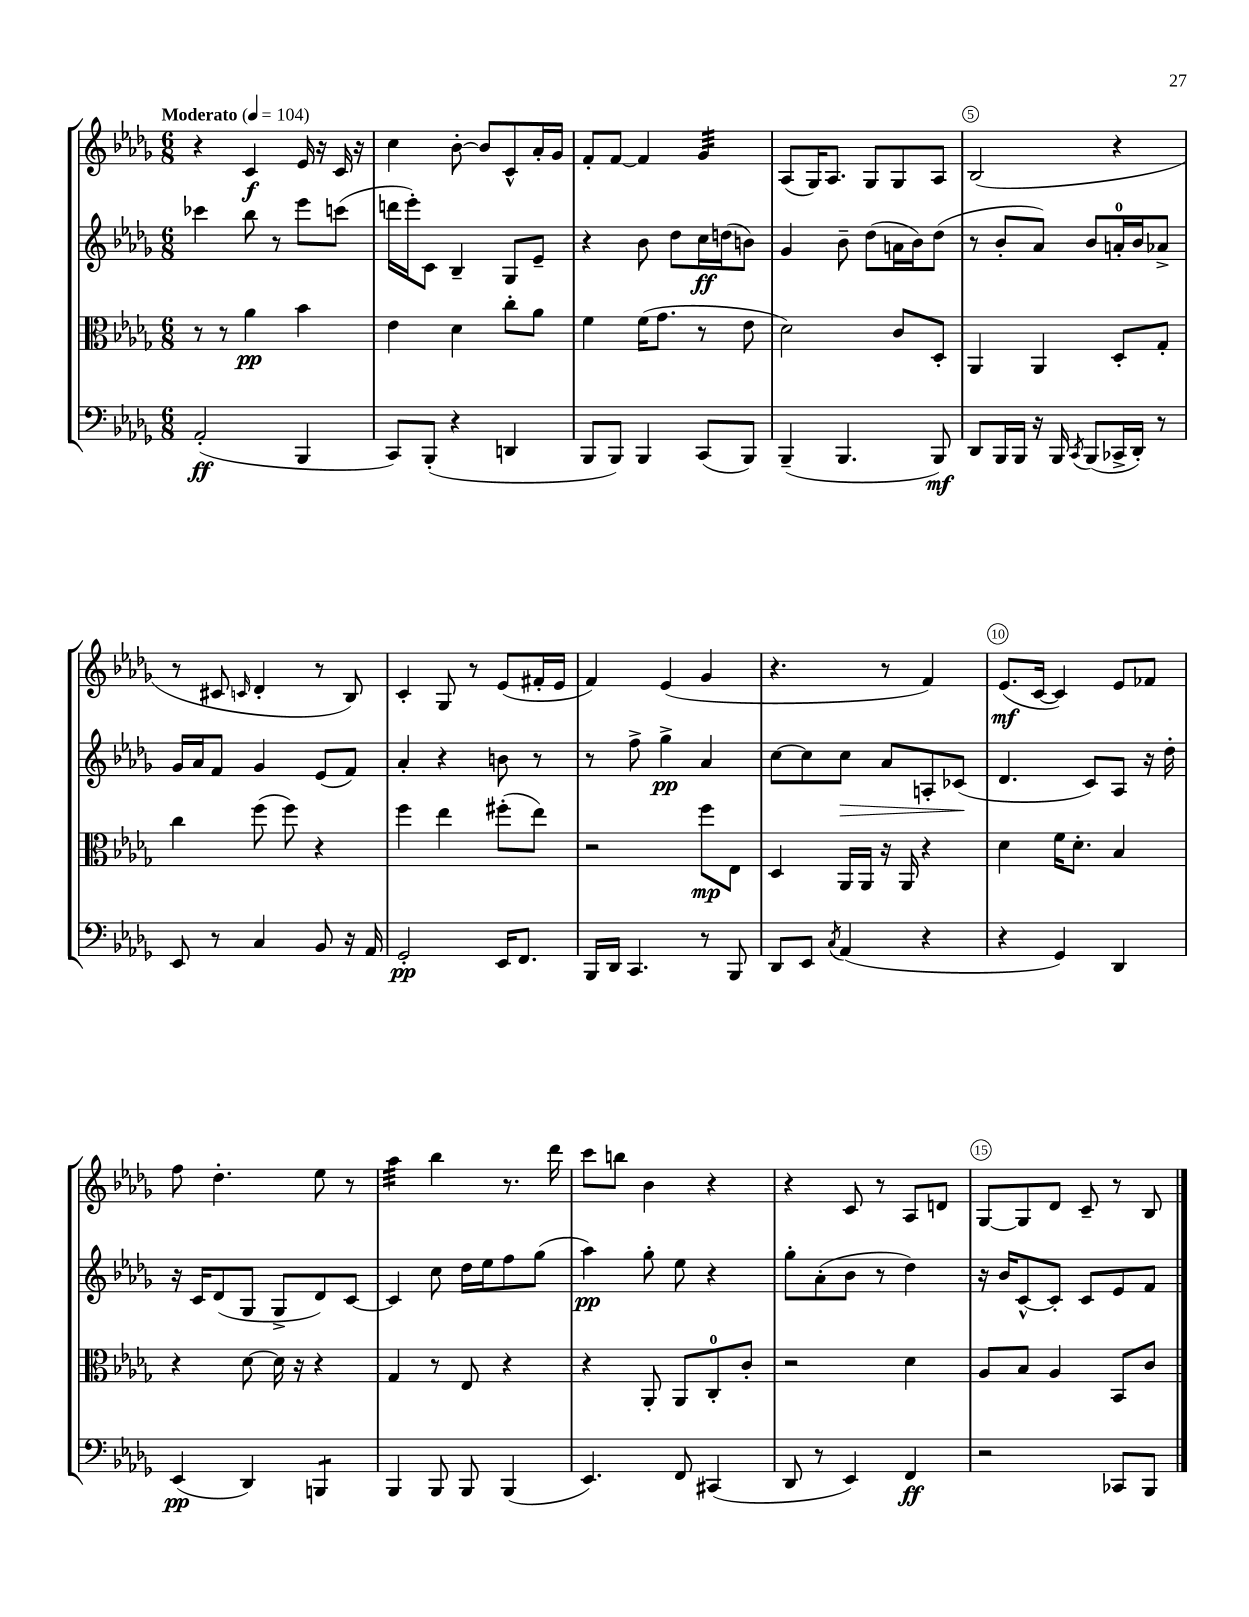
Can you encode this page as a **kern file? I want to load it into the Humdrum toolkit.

**kern	**dynam	**kern	**dynam	**kern	**dynam	**kern	**dynam
*part4	*part4	*part3	*part3	*part2	*part2	*part1	*part1
*staff4	*staff4	*staff3	*staff3	*staff2	*staff2	*staff1	*staff1
*clefF4	*	*clefC3	*	*clefG2	*	*clefG2	*
*k[b-e-a-d-g-]	*	*k[b-e-a-d-g-]	*	*k[b-e-a-d-g-]	*	*k[b-e-a-d-g-]	*
*M6/8	*	*M6/8	*	*M6/8	*	*M6/8	*
*MM104	*	*MM104	*	*MM104	*	*MM104	*
=1	=1	=1	=1	=1	=1	=1	=1
!	!	!	!	!	!	!LO:TX:a:B:t=Moderato	!
(2AA-'/	ff	8r	.	4ccc-X\	.	4r	.
.	.	8r	.	.	.	.	.
.	.	4a-\	pp	8bb-\	.	4c/	f
.	.	.	.	8r	.	.	.
4BBB-/	.	4b-\	.	8eee-\L	.	16e-/	.
.	.	.	.	.	.	16r	.
.	.	.	.	(8cccn\J	.	16c/	.
.	.	.	.	.	.	16r	.
=2	=2	=2	=2	=2	=2	=2	=2
8CC/L)	.	4e-\	.	16dddn\LL	.	4cc\	.
.	.	.	.	16eee-'\J)	.	.	.
(8BBB-'/J	.	.	.	8c\J	.	.	.
4r	.	4d-\	.	4B-~/	.	[8b-'\	.
.	.	.	.	.	.	8b-/L]	.
4DDn/	.	8cc'\L	.	8G-/L	.	8c^^/	.
.	.	8a-\J	.	8e-~/J	.	16a-'/L	.
.	.	.	.	.	.	16g-/JJ	.
=3	=3	=3	=3	=3	=3	=3	=3
8BBB-/L	.	4f\	.	4r	.	8f'/L	.
8BBB-/J)	.	.	.	.	.	[8f/J	.
4BBB-/	.	(16f\KL	.	8b-\	.	4f/]	.
.	.	8.g-\J	.	.	.	.	.
.	.	.	.	8dd-\L	.	.	.
*	*	*	*	*	*	*tremolo	*
(8CC/L	.	8r	.	16cc\L	ff	32g-/LLL	.
.	.	.	.	.	.	32g-/	.
.	.	.	.	(16ddn\J	.	32g-/	.
.	.	.	.	.	.	32g-/	.
8BBB-/J)	.	8e-\	.	8bn\J)	.	32g-/	.
.	.	.	.	.	.	32g-/	.
.	.	.	.	.	.	32g-/	.
.	.	.	.	.	.	32g-/JJJ	.
*	*	*	*	*	*	*Xtremolo	*
=4	=4	=4	=4	=4	=4	=4	=4
(4BBB-~/	.	2d-\)	.	4g-/	.	(8A-/L	.
.	.	.	.	.	.	16G-/K)	.
.	.	.	.	.	.	8.A-/J	.
4.BBB-/	.	.	.	8b-~\	.	.	.
.	.	.	.	(8dd-\L	.	8G-/L	.
.	.	8c/L	.	16an\L	.	8G-/	.
.	.	.	.	16b-\J)	.	.	.
8BBB-/)	mf	8D-'/J	.	(8dd-\J	.	8A-/J	.
=5	=5	=5	=5	=5	=5	=5	=5
8DD-/L	.	4AA-/	.	8r	.	(2B-/	.
16BBB-/L	.	.	.	8b-'/L	.	.	.
16BBB-/JJ	.	.	.	.	.	.	.
16r	.	4AA-/	.	8a-/J)	.	.	.
16BBB-/	.	.	.	.	.	.	.
8qCC/	.	.	.	.	.	.	.
(8BBB-/L	.	.	.	8b-/L	.	.	.
16CC-X^/L	.	8D-'/L	.	16an'/L	.	4r	.
16DD-'/JJ)	.	.	.	16b-/J	.	.	.
8r	.	8G-'/J	.	8a-X^/J	.	.	.
!!LO:LB:g=z
=6	=6	=6	=6	=6	=6	=6	=6
8EE-/	.	4cc\	.	16g-/LL	.	8r	.
.	.	.	.	16a-/J	.	.	.
8r	.	.	.	8f/J	.	8c#X/	.
.	.	.	.	.	.	16qqcn/	.
4C/	.	(8ff\	.	4g-/	.	4d-'/	.
.	.	8ff\)	.	.	.	.	.
8BB-/	.	4r	.	(8e-/L	.	8r	.
16r	.	.	.	8f/J)	.	8B-/)	.
16AA-/	.	.	.	.	.	.	.
=7	=7	=7	=7	=7	=7	=7	=7
2GG-'/	pp	4ff\	.	4a-'/	.	4c'/	.
.	.	4ee-\	.	4r	.	8G-/	.
.	.	.	.	.	.	8r	.
16EE-/KL	.	(8ff#X'\L	.	8bn\	.	(8e-/L	.
8.FF/J	.	.	.	.	.	.	.
.	.	8ee-\J)	.	8r	.	16f#X'/L	.
.	.	.	.	.	.	16e-/JJ	.
=8	=8	=8	=8	=8	=8	=8	=8
16BBB-/LL	.	2r	.	8r	.	4f/)	.
16DD-/JJ	.	.	.	.	.	.	.
4.CC/	.	.	.	8ff^\	.	.	.
.	.	.	.	4gg-^\	pp	(4e-/	.
8r	.	8ff\L	mp	4a-/	.	4g-/	.
8BBB-/	.	8E-\J	.	.	.	.	.
=9	=9	=9	=9	=9	=9	=9	=9
8DD-/L	.	4D-/	.	[8cc\L	.	4.r	.
8EE-/J	.	.	.	8cc\]	.	.	.
8qC/	.	.	.	.	.	.	.
!	!	!	!	!	!LO:HP:b	!	!
(4AA-/	.	16AA-/LL	.	8cc\J	>	.	.
.	.	16AA-/JJ	.	.	.	.	.
.	.	16r	.	8a-/L	.	8r	.
.	.	16AA-/	.	.	.	.	.
4r	.	4r	.	8An'/	.	4f/)	.
.	.	.	.	(8c-X/J	.	.	.
.	.	.	.	.	]	.	.
=10	=10	=10	=10	=10	=10	=10	=10
4r	.	4d-\	.	4.d-/	.	(8.e-/L	mf
.	.	.	.	.	.	[16c/Jk	.
4GG-/)	.	16f\KL	.	.	.	4c/])	.
.	.	8.d-'\J	.	.	.	.	.
.	.	.	.	8c/L)	.	.	.
4DD-/	.	4B-/	.	8A-/J	.	8e-/L	.
.	.	.	.	16r	.	8f-X/J	.
.	.	.	.	16dd-'\	.	.	.
!!LO:LB:g=z
=11	=11	=11	=11	=11	=11	=11	=11
(4EE-/	pp	4r	.	16r	.	8ff\	.
.	.	.	.	16c/KL	.	.	.
.	.	.	.	(8d-/	.	4.dd-'\	.
4DD-/)	.	[8d-\	.	8G-/J	.	.	.
.	.	16d-\]	.	8G-^/L	.	.	.
.	.	16r	.	.	.	.	.
*tremolo	*	*	*	*	*	*	*
8BBBn/L	.	4r	.	8d-/)	.	8ee-\	.
8BBBn/J	.	.	.	[8c/J	.	8r	.
*Xtremolo	*	*	*	*	*	*	*
=12	=12	=12	=12	=12	=12	=12	=12
*	*	*	*	*	*	*tremolo	*
4BBB-/	.	4G-/	.	4c/]	.	32aa-\LLL	.
.	.	.	.	.	.	32aa-\	.
.	.	.	.	.	.	32aa-\	.
.	.	.	.	.	.	32aa-\	.
.	.	.	.	.	.	32aa-\	.
.	.	.	.	.	.	32aa-\	.
.	.	.	.	.	.	32aa-\	.
.	.	.	.	.	.	32aa-\JJJ	.
*	*	*	*	*	*	*Xtremolo	*
8BBB-/	.	8r	.	8cc\	.	4bb-\	.
8BBB-/	.	8E-/	.	16dd-\LL	.	.	.
.	.	.	.	16ee-\J	.	.	.
(4BBB-/	.	4r	.	8ff\	.	8.r	.
.	.	.	.	(8gg-\J	.	.	.
.	.	.	.	.	.	16ddd-\	.
=13	=13	=13	=13	=13	=13	=13	=13
4.EE-/)	.	4r	.	4aa-\)	pp	8ccc\L	.
.	.	.	.	.	.	8bbn\J	.
.	.	8AA-'/	.	8gg-'\	.	4b-\	.
8FF/	.	8AA-/L	.	8ee-\	.	.	.
(4CC#X/	.	8C'/	.	4r	.	4r	.
.	.	8c'/J	.	.	.	.	.
=14	=14	=14	=14	=14	=14	=14	=14
8DD-/	.	2r	.	8gg-'\L	.	4r	.
8r	.	.	.	(8a-'\	.	.	.
4EE-/)	.	.	.	8b-\J	.	8c/	.
.	.	.	.	8r	.	8r	.
4FF/	ff	4d-\	.	4dd-\)	.	8A-/L	.
.	.	.	.	.	.	8dn/J	.
=15	=15	=15	=15	=15	=15	=15	=15
2r	.	8A-/L	.	16r	.	[8G-/L	.
.	.	.	.	16b-/KL	.	.	.
.	.	8B-/J	.	[8c^^/	.	8G-/]	.
.	.	4A-/	.	8c'/J]	.	8d-/J	.
.	.	.	.	8c/L	.	8c~/	.
8CC-X/L	.	8BB-/L	.	8e-/	.	8r	.
8BBB-/J	.	8c/J	.	8f/J	.	8B-/	.
==	==	==	==	==	==	==	==
*-	*-	*-	*-	*-	*-	*-	*-
